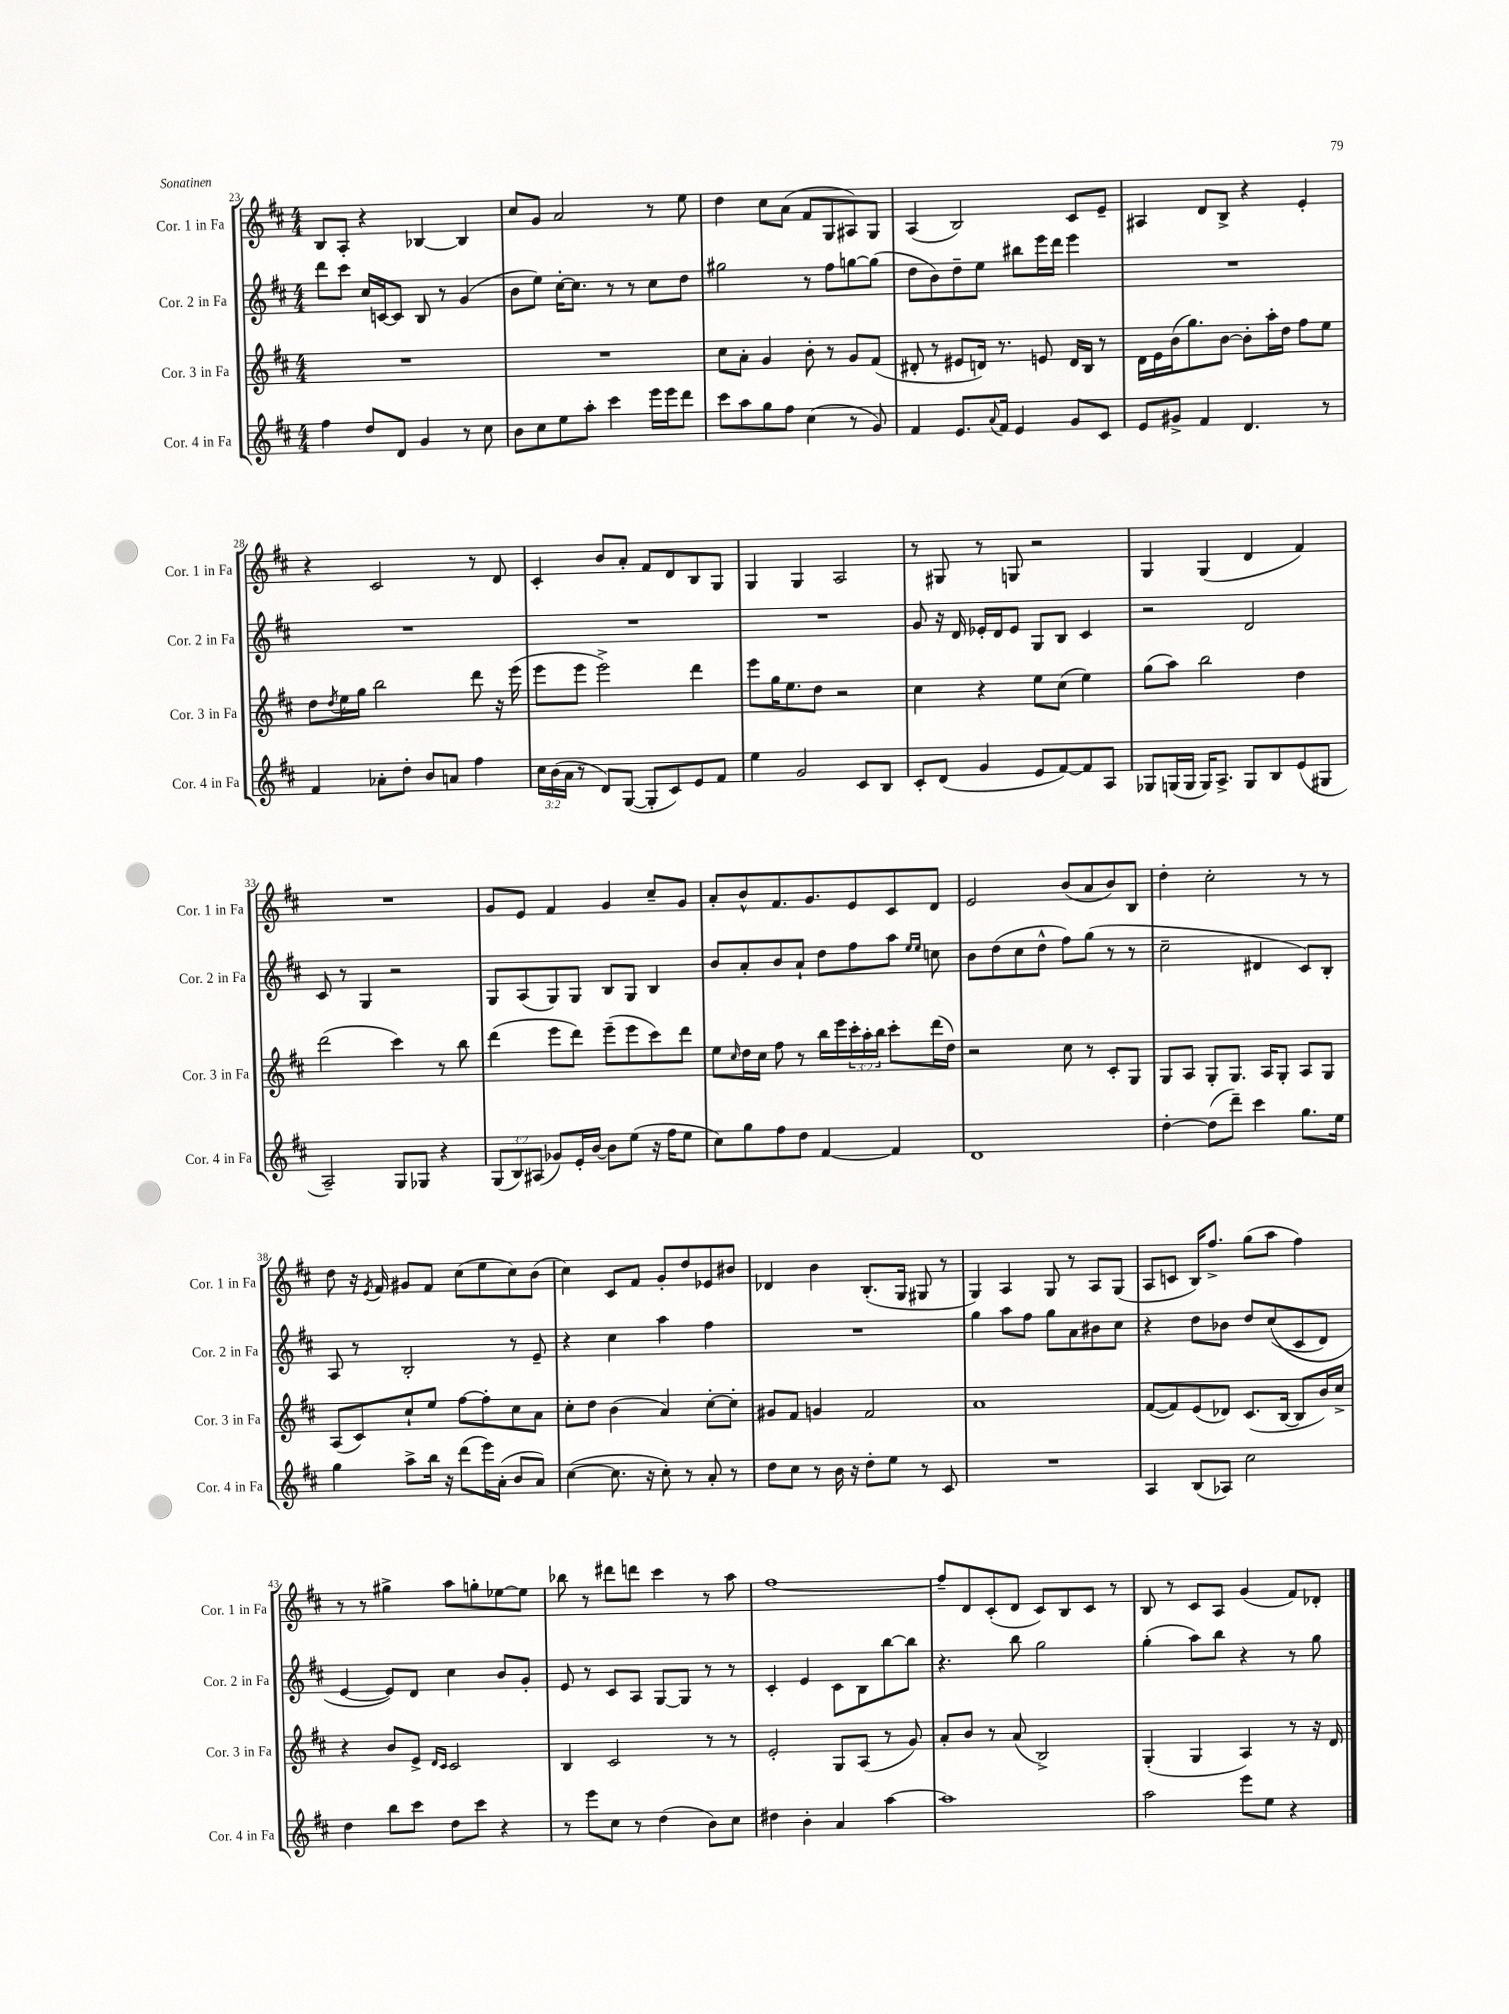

**kern	**kern	**kern	**kern
*staff4	*staff3	*staff2	*staff1
*clefG2	*clefG2	*clefG2	*clefG2
*k[f#c#]	*k[f#c#]	*k[f#c#]	*k[f#c#]
*M4/4	*M4/4	*M4/4	*M4/4
4ff#	1r	8ddd	8B
.	.	8ccc#	8A'
8dd	.	16cc#	4r
.	.	[16c	.
8d	.	8c]	.
4g	.	8B	[4B-
.	.	8r	.
8r	.	(4g	4B-]
8cc#	.	.	.
=	=	=	=
8b	1r	8b	8cc#
8cc#	.	8ee)	8g
8ee	.	[16cc#'	2a
.	.	8.cc#]	.
8aa'	.	.	.
4ccc#	.	8r	.
.	.	8r	.
16eee	.	8cc#	8r
16eee	.	.	.
8ddd	.	8dd	8ee
=	=	=	=
8ccc#	8cc#	2gg#	4dd
8aa	8a'	.	.
8gg	4g	.	8cc#
8ff#	.	.	(8a
(4cc#	8b'	8r	8f#
.	8r	8ff#	8G
8r	8g	[8gg	8A#)
8g)	(8f#	(8gg]	8G
=	=	=	=
4f#	8d#'	8dd	(4A
.	8r	8b)	.
8.e	8e#	8dd~	2B)
.	16d)	8ee	.
8qqa	.	.	.
16f#	8.r	.	.
4e	.	8bb#	.
.	8e	16eee	.
.	.	16ddd	.
8g	16d	4eee	8c#
.	16B	.	.
8c#	8r	.	8e~
=	=	=	=
8e	16d	1r	4A#
.	16e	.	.
8g#^	(16b	.	.
.	8.gg)	.	.
4f#	.	.	8d
.	[8b	.	8B^
4.d	8b']	.	4r
.	16aa'	.	.
.	16dd	.	.
.	8ff#	.	4e'
8r	8ee	.	.
=	=	=	=
4f#	8dd	1r	4r
.	8qdd	.	.
.	16ee	.	.
.	16gg	.	.
8a-'	2bb	.	2c#
8dd'	.	.	.
8b	.	.	.
8a	.	.	.
4ff#	8ddd	.	8r
.	16r	.	8d
.	(16eee	.	.
=	=	=	=
24cc#	8eee	1r	4c#'
(24b	.	.	.
24a	.	.	.
8r	8eee	.	.
8d)	2eee^)	.	8b
([8G	.	.	8a'
8G']	.	.	8f#
8c#)	.	.	8d
8e	4ddd	.	8B
8f#	.	.	8G
=	=	=	=
4ee	8eee	1r	4G
.	16gg	.	.
.	8.ee	.	.
2g	.	.	4G
.	8dd	.	.
.	2r	.	2A
8c#	.	.	.
8B	.	.	.
=	=	=	=
8c#'	4cc#	8g	8r
(8d	.	16r	8G#
.	.	16d	.
4g	4r	16e-'	8r
.	.	16d	.
.	.	8e-	8G
8e	8ee	8G	2r
[8f#)	(8cc#	8B	.
8f#]	4ee)	4c#	.
8A	.	.	.
=	=	=	=
8G-	(8gg	2r	4G
(16G	8aa)	.	.
16G	.	.	.
16G)	2bb	.	(4G
8.A^	.	.	.
8G	.	2d	4d
8B	.	.	.
(8e	4dd	.	4f#)
8G#	.	.	.
=	=	=	=
2A~)	(2ddd	8c#	1r
.	.	8r	.
.	.	4G	.
8G	4ccc#)	2r	.
8G-	.	.	.
4r	8r	.	.
.	8bb	.	.
=	=	=	=
(12G	(4ddd	8G	8g
12B)	.	.	.
.	.	(8A	8e
(12A#	.	.	.
8g-)	8eee	8G)	4f#
16e'	8ddd)	8G	.
[16b	.	.	.
8b]	(8eee~	8B	4g
(8ee	8eee	8G	.
16r	8ccc#)	4B	8cc#~
16ff#	.	.	.
8ee	8ddd	.	8g
=	=	=	=
8cc#)	8ee	8b	8a'
.	16qqcc#	.	.
8gg	16dd	8a'	8b^^
.	16cc#	.	.
8ff#	8ff#	8b	8.f#
8dd	8r	8a`	.
.	.	.	8.g
[4f#	16bb	8dd	.
.	16eee	.	.
.	24ccc#'	8ff#	8e
.	24aa'	.	.
.	24bb	.	.
4f#]	8ccc#'	8aa	8c#
.	.	16qqee	.
.	.	16qqee	.
.	(16ddd	8cc	8d
.	16dd)	.	.
=	=	=	=
1d	2r	8b	2e
.	.	(8dd	.
.	.	8cc#	.
.	.	8dd^^	.
.	8cc#	8ff#)	(8b
.	8r	(8gg	8a
.	8c#'	8r	8b)
.	8G	8r	8B
=	=	=	=
[4dd'	8G	2cc#~	4dd'
.	8A	.	.
(8dd]	8G'	.	2cc#'
8ddd~)	8.G	.	.
4ccc#	.	4d#	.
.	16A	.	.
.	8G'	.	.
8.gg	8A	8c#)	8r
.	8G	8B'	8r
16ee	.	.	.
=	=	=	=
4gg	(8A	8A	8dd
.	8c#)	8r	16r
.	.	.	8qe
.	.	.	16f#
8aa^	8cc#`	2B'	8g#
16bb	8ee	.	8f#
16r	.	.	.
(8ddd	[8ff#	.	(8cc#
16eee)	8ff#']	.	8ee
(16a'	.	.	.
8b	8cc#	8r	8cc#)
8a)	8a	8e~	(8b
=	=	=	=
([4cc#	8cc#'	4r	4cc#)
.	8dd	.	.
8.cc#]	(4b	4cc#	8c#
.	.	.	8f#
16r	.	.	.
8cc#')	4a)	4aa	8g'
8r	.	.	8dd
8a'	[8cc#'	4ff#	8e-
8r	8cc#']	.	8b#
=	=	=	=
8dd	8g#	1r	4d-
8cc#	8f#	.	.
8r	4g	.	4b
16b	.	.	.
16r	.	.	.
8dd'	2f#	.	(8.B'
8ee	.	.	.
.	.	.	16G
8r	.	.	8G#
8c#	.	.	8r
=	=	=	=
1r	1a	4gg	4G)
.	.	8aa	4A
.	.	8ff#	.
.	.	8gg	8G
.	.	8a	8r
.	.	8b#	8A
.	.	8cc#	(8G
=	=	=	=
4A	([8f#	4r	8A
.	8f#])	.	8c
(8B	(8e	8dd	16B)
.	.	.	8.ff#^
8A-)	8d-)	8b-	.
2cc#	(8.c#	8dd	(8gg
.	.	&((8cc#	8aa
.	[16B	.	.
.	8B]	8c#	4ff#)
.	16b)	8d)	.
.	16cc#^	.	.
=	=	=	=
4dd	4r	[4e	8r
.	.	.	8r
8bb	8b	8e]&)	4gg#^
8ccc#	8e^	8d	.
.	16qqd	.	.
.	16qqc#	.	.
8dd	2c#	4cc#	8aa
8ccc#	.	.	8gg'
4r	.	8b	[8ee-
.	.	8g'	8ee-]
=	=	=	=
8r	4B	8e	8bb-
8eee	.	8r	8r
8cc#	2c#	8c#	8ddd#
8r	.	8A	8ddd
(4dd	.	[8G	4ccc#
.	.	8G]	.
8b)	8r	8r	8r
8cc#	8r	8r	8aa
=	=	=	=
4dd#	2e'	4c#'	[1ff#
4b'	.	4e	.
4a	8G	8c#	.
.	(8A	8B	.
[4aa	8r	[8bb	.
.	8g)	8bb]	.
=	=	=	=
1aa]	8a'	4.r	8ff#~]
.	8b	.	8d
.	8r	.	(8c#'
.	(8a	8bb	8d
.	2B^)	2gg	8c#)
.	.	.	8B
.	.	.	8c#
.	.	.	8r
=	=	=	=
2aa	(4G'	(4gg'	8B
.	.	.	8r
.	4G	8aa)	8c#
.	.	8bb	8A
8eee	4A)	4r	(4g
8ee	.	.	.
4r	8r	8r	8f#)
.	16r	8gg	8d-'
.	16d	.	.
==	==	==	==
*-	*-	*-	*-
